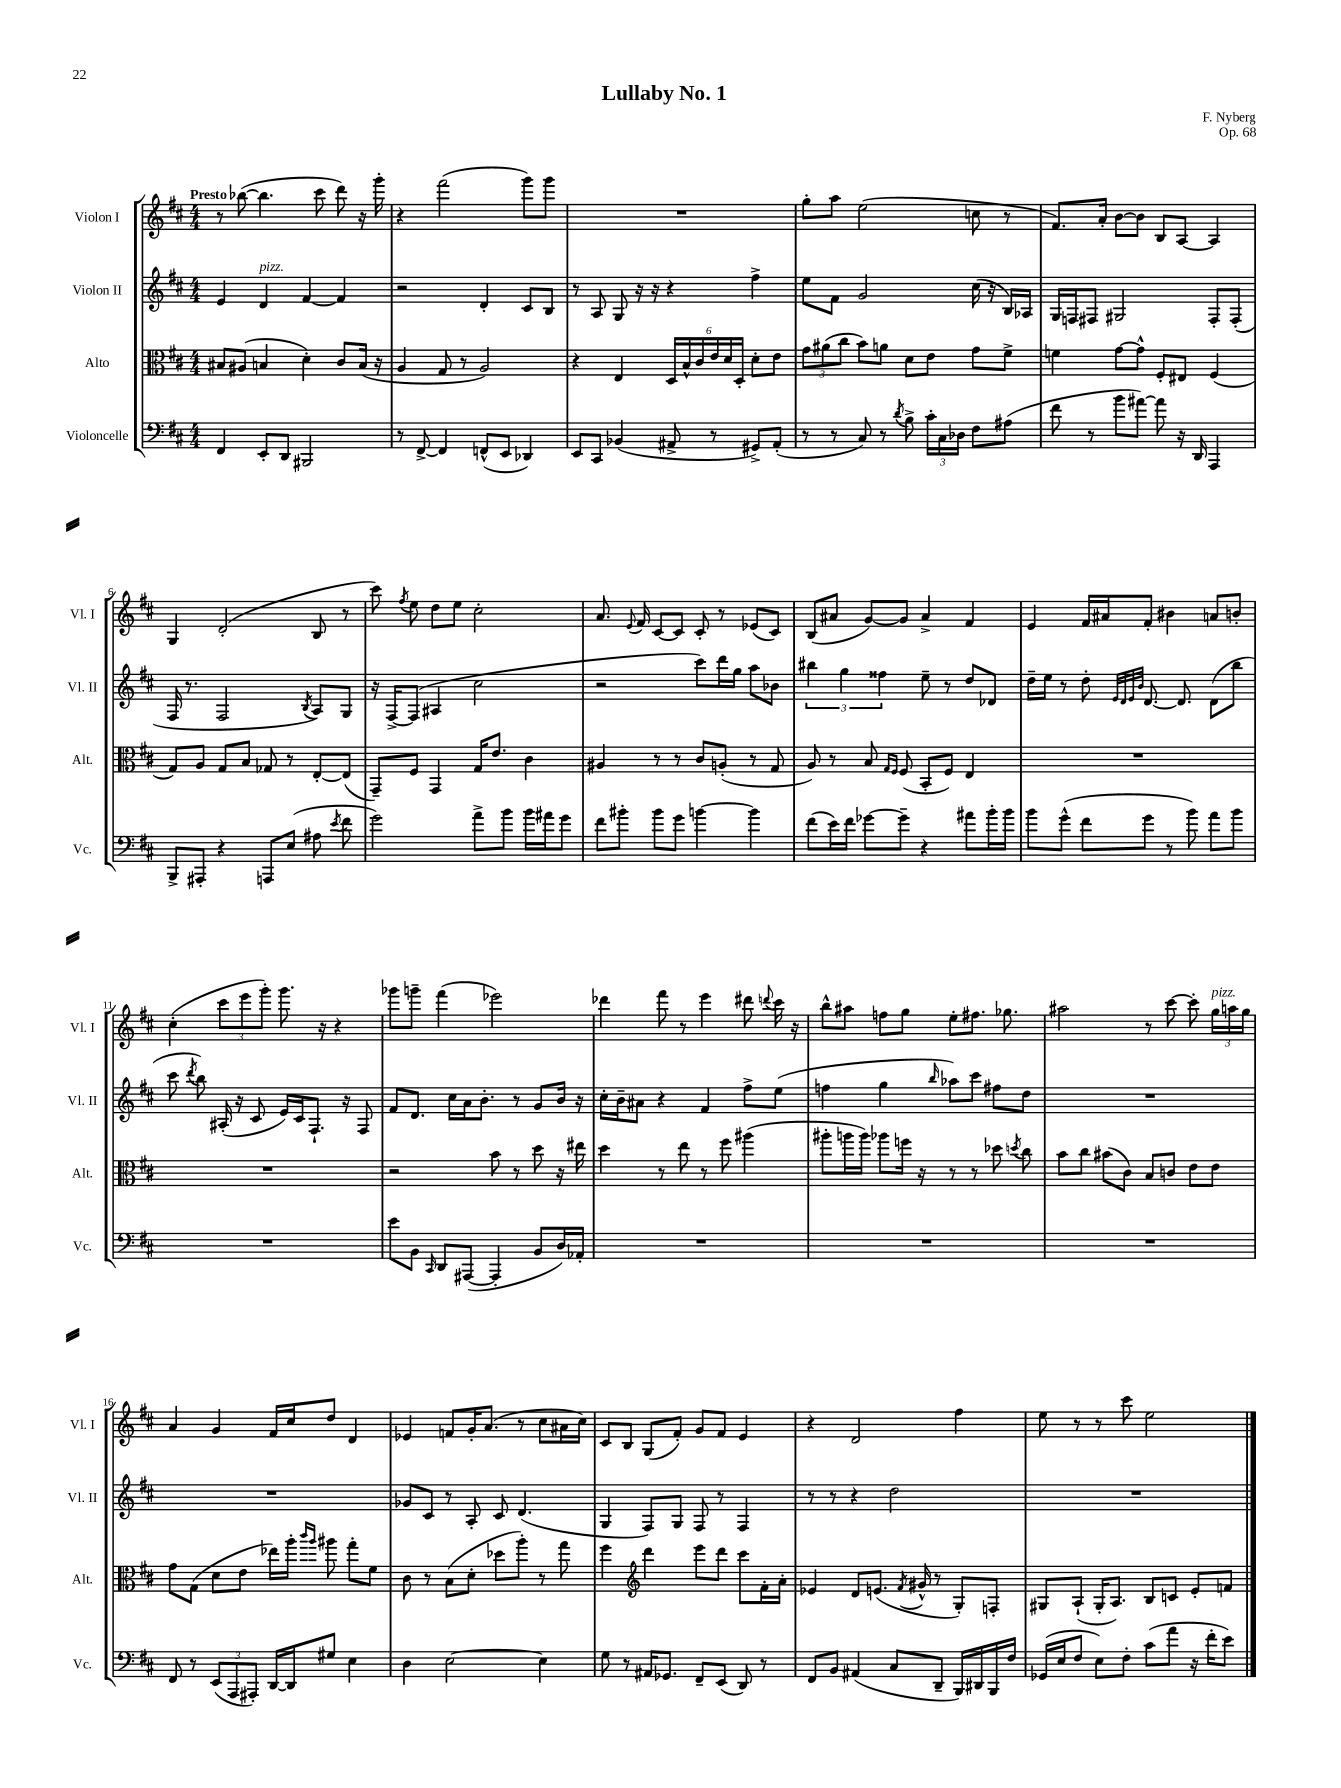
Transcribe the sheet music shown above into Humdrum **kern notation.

**kern	**kern	**kern	**kern
*part4	*part3	*part2	*part1
*staff4	*staff3	*staff2	*staff1
*I"Violoncelle	*I"Alto	*I"Violon II	*I"Violon I
*I'Vc.	*I'Alt.	*I'Vl. II	*I'Vl. I
*clefF4	*clefC3	*clefG2	*clefG2
*k[f#c#]	*k[f#c#]	*k[f#c#]	*k[f#c#]
*M4/4	*M4/4	*M4/4	*M4/4
=1	=1	=1	=1
!	!	!	!LO:TX:a:B:t=Presto
4FF#/	8B#X/L	4e/	8r
.	(8A#X/J	.	([8bb-X\
!	!	!LO:TX:a:i:t=pizz.	!
8EE'/L	4Bn/	4d/	4.bb-\]
8DD/J	.	.	.
2BBB#X/	4d'\)	[4f#/	.
.	.	.	8ccc#\
.	8c#/L	4f#/]	8ddd\)
.	(16B/Jk	.	16r
.	16r	.	16ggg'\
=2	=2	=2	=2
8r	4A/	2r	4r
[8FF#^/	.	.	.
4FF#/]	8G/	.	(2fff#\
.	8r	.	.
(8FFn^^/L	2A/)	4d'/	.
8EE/J	.	.	.
4DD-X/)	.	8c#/L	8ggg\L)
.	.	8B/J	8ggg\J
=3	=3	=3	=3
8EE/L	4r	8r	1r
8CC#/J	.	8A/	.
(4BB-X/	4E/	8G/	.
.	.	16r	.
.	.	16r	.
8AA#X^/	24D/LL	4r	.
.	24B^^/	.	.
.	24c#/	.	.
8r	24e/	.	.
.	24d/	.	.
.	24D'/JJ	.	.
8GG#X^/L)	8d'\L	4ff#^\	.
(8AA#'/J	8e\J	.	.
=4	=4	=4	=4
8r	12g\L	8ee\L	8gg'\L
.	(12a#X\	.	.
8r	.	8f#\J	8aa\J
.	12cc#\J	.	.
8C#/)	8b\L)	2g/	(2ee\
8r	8an\J	.	.
8qd/	.	.	.
8B^\	8d\L	.	.
24c#'\LL	8e\J	.	.
24C#\	.	.	.
24D-X\JJ	.	.	.
8F#\L	8g\L	(16cc#\	8ccn\
.	.	16r	.
(8A#X\J	8f#^\J	16B/LL)	8r
.	.	16A-X/JJ	.
=5	=5	=5	=5
8f#\	4fn\	16G/LL	8.f#/L)
.	.	16Fn/J	.
8r	.	8F#X/J	.
.	.	.	16a'/Jk
8b\L	[8g\L	2G#X/	[8b\L
[8a#X\J)	8g^^\J]	.	8b\J]
8a#\]	8F#'/L	.	8B/L
16r	8E#X/J	.	[8A/J
16DD/	.	.	.
4AAA/	(4F#/	8F#'/L	4A/]
.	.	(8F#'/J	.
!!LO:LB:g=z
=6	=6	=6	=6
8BBB^/L	8G/L)	16F#/	4G/
.	.	8.r	.
8AAA#X'/J	8A/J	.	.
4r	8G/L	2F#/	(2d'/
.	8B/J	.	.
8AAAn/L	8G-X/	.	.
(8E/J	8r	.	.
.	.	8qB/	.
8A#X\	[8E'/L	8A/L)	8B/
8qe/	.	.	.
8f#\	(8E/J]	8G/J	8r
=7	=7	=7	=7
2g\)	8GG~/L)	16r	8ccc#\)
.	.	[16F#^/KL	.
.	.	.	8qff#/
.	8F#/J	(8F#/J]	8ee\
.	4GG/	4A#X/	8dd\L
.	.	.	8ee\J
8a^\L	16G/KL	2cc#\	2cc#'\
.	8.e/J	.	.
8b\J	.	.	.
16b\LL	4c#\	.	.
16a#X\J	.	.	.
8g\J	.	.	.
=8	=8	=8	=8
8f#\L	4A#X/	2r	8.a/
8b#X'\J	.	.	.
.	.	.	8qqe/
.	.	.	16f#/
8b#\L	8r	.	[8c#/L
8g\J	8r	.	8c#/J]
[4bn\	8c#/L	8ccc#\L)	8c#'/
.	(8An'/J	16ddd\L	8r
.	.	16gg\JJ	.
4b\]	8r	8aa\L	(8e-X/L
.	8G/	8b-X\J	8c#/J)
=9	=9	=9	=9
(8f#\L	8A/)	6bb#X\	(8B/L
16e\L)	8r	.	8a#X/J
.	.	6gg\	.
16f#\JJ	.	.	.
[8g-X\L	8B/	.	[8g/L)
.	.	6ff##X\	.
.	16qqG/LL	.	.
.	16qqF#/JJ	.	.
8g-~\J]	(8F#/	.	8g/J]
4r	8BB'/L	8ee~\	4a#^/
.	8F#/J)	8r	.
8a#X\L	4E/	8dd/L	4f#/
16b'\L	.	8d-X/J	.
16b\JJ	.	.	.
=10	=10	=10	=10
8b\L	1r	16dd~\LL	4e/
.	.	16ee\JJ	.
(8g^^\J	.	8r	.
8f#\L	.	8dd'\	16f#/LL
.	.	.	16a#X/J
.	.	32qqe/LLL	.
.	.	32qqd/	.
.	.	32qqe/	.
.	.	32qqb/JJJ	.
8g\J	.	[8.d/	8f#'/J
8r	.	.	4b#X\
.	.	8.d/]	.
8b\)	.	.	.
8a\L	.	(8d\L	8an/L
8b\J	.	8bb\J	8bn'/J
!!LO:LB:g=z
=11	=11	=11	=11
1r	1r	8ccc#\	(4cc#'\
.	.	8qddd/	.
.	.	8bb\)	.
.	.	(16A#X'/	12ccc#\L
.	.	16r	.
.	.	.	12eee\
.	.	8c#/	.
.	.	.	12ggg'\J)
.	.	16e/LL)	8.ggg\
.	.	16c#/J	.
.	.	8.F#`/J	.
.	.	.	16r
.	.	.	4r
.	.	16r	.
.	.	8F#/	.
=12	=12	=12	=12
8e\L	2r	8f#/L	8ggg-X\L
8BB\J	.	8.d/J	8gggn~\J
16qqCC#/	.	.	.
8DD/L	.	.	(4fff#\
.	.	16cc#\LL	.
([8AAA#X/J	.	16a\J	.
.	.	8.b'\J	.
4AAA#'/]	8b\	.	2eee-X\)
.	8r	8r	.
8BB/L	8dd\	8g/L	.
16D/L)	16r	16b/Jk	.
16AA-X'/JJ	16ee#X\	16r	.
=13	=13	=13	=13
1r	4dd\	16cc#'\LL	4ddd-X\
.	.	16b~\J	.
.	.	8a#X\J	.
.	8r	4r	8fff#\
.	8ee\	.	8r
.	8r	4f#/	4eee\
.	8ff#\	.	.
.	(4aa#X\	8ff#^\L	8ddd#X\
.	.	.	8qqdddn/
.	.	(8ee\J	16ccc#\
.	.	.	16r
=14	=14	=14	=14
1r	8aa#X'\L	4ffn\	8bb^^\L
.	16aan\L	.	8aa#X\J
.	16aa\JJ)	.	.
.	8aa-X\L	4gg\	8ffn\L
.	16ffn\Jk	.	8gg\J
.	16r	.	.
.	.	16qqbb/	.
.	8r	8aa-X\L)	8ee'\L
.	8r	8ccc#\J	8.ff#X\J
.	8dd-X\	8ff#X\L	.
.	.	.	8.gg-X\
.	8qddn/	.	.
.	8cc#\	8dd\J	.
=15	=15	=15	=15
1r	8b\L	1r	2aa#X\
.	8cc#\J	.	.
.	(8b#X\L	.	.
.	8c#\J)	.	.
.	8B/L	.	8r
.	8cn/J	.	[8ccc#\
.	8e\L	.	8ccc#'\]
!	!	!	!LO:TX:a:i:t=pizz.
.	8e\J	.	24gg\LL
.	.	.	24aan\
.	.	.	24gg\JJ
!!LO:LB:g=z
=16	=16	=16	=16
8FF#/	8g\L	1r	4a/
8r	(8G\J	.	.
(12EE/L	8d\L	.	4g/
12AAA/	.	.	.
.	8e\J	.	.
12AAA#X'/J)	.	.	.
[16DD/LL	16ee-X\LL)	.	16f#/LL
16DD/J]	16aa'\JJ	.	16cc#/J
.	16qqccc#/LL	.	.
.	16qqaa/JJ	.	.
8G#X/J	8aa#X\	.	8dd/J
4E\	8gg'\L	.	4d/
.	8f#\J	.	.
=17	=17	=17	=17
4D\	8c#\	8g-X/L	4e-X/
.	8r	8c#/J	.
[2E\	(8B\L	8r	8fn/L
.	8d'\J	8A'/	16g'/K
.	.	.	(8.a/J
.	8dd-X\L	8c#/	.
.	8aa'\J)	(4.d/	8r
4E\]	8r	.	8cc#\L
.	8gg\	.	16a#X\L
.	.	.	16cc#\JJ)
=18	=18	=18	=18
8G\	4ff#\	4G/	8c#/L
8r	.	.	8B/J
*	*clefG2	*	*
16AA#X/KL	4ddd\	8F#/L)	(8G/L
8.GG-X/J	.	.	.
.	.	8G/J	8f#'/J)
8FF#~/L	8eee\L	8F#/	8g/L
(8EE/J	8ddd\J	8r	8f#/J
8DD/)	8ccc#\L	4F#/	4e/
8r	16f#'\L	.	.
.	16a'\JJ	.	.
=19	=19	=19	=19
8FF#/L	4e-X/	8r	4r
8BB/J	.	8r	.
(4AA#X/	8d/L	4r	2d/
.	(8.en/J	.	.
8C#/L	.	2dd\	.
.	8qf#/	.	.
.	16g#X^^/	.	.
8DD~/J	8r	.	.
16BBB/LL)	8G'/L)	.	4ff#\
16DD#X/	.	.	.
16BBB/	8Fn'/J	.	.
16F#/JJ	.	.	.
=20	=20	=20	=20
(16GG-X/LL	8G#X/L	1r	8ee\
16E/J	.	.	.
8F#/J	(8A`/J	.	8r
8E\L)	16G#'/KL	.	8r
.	8.A/J)	.	.
8F#'\J	.	.	8ccc#\
(8c#\L	8B/L	.	2ee\
8a\J	8cn/J	.	.
16r	8e'/L	.	.
16f#'\KL	.	.	.
8e\J)	8fn/J	.	.
==	==	==	==
*-	*-	*-	*-
